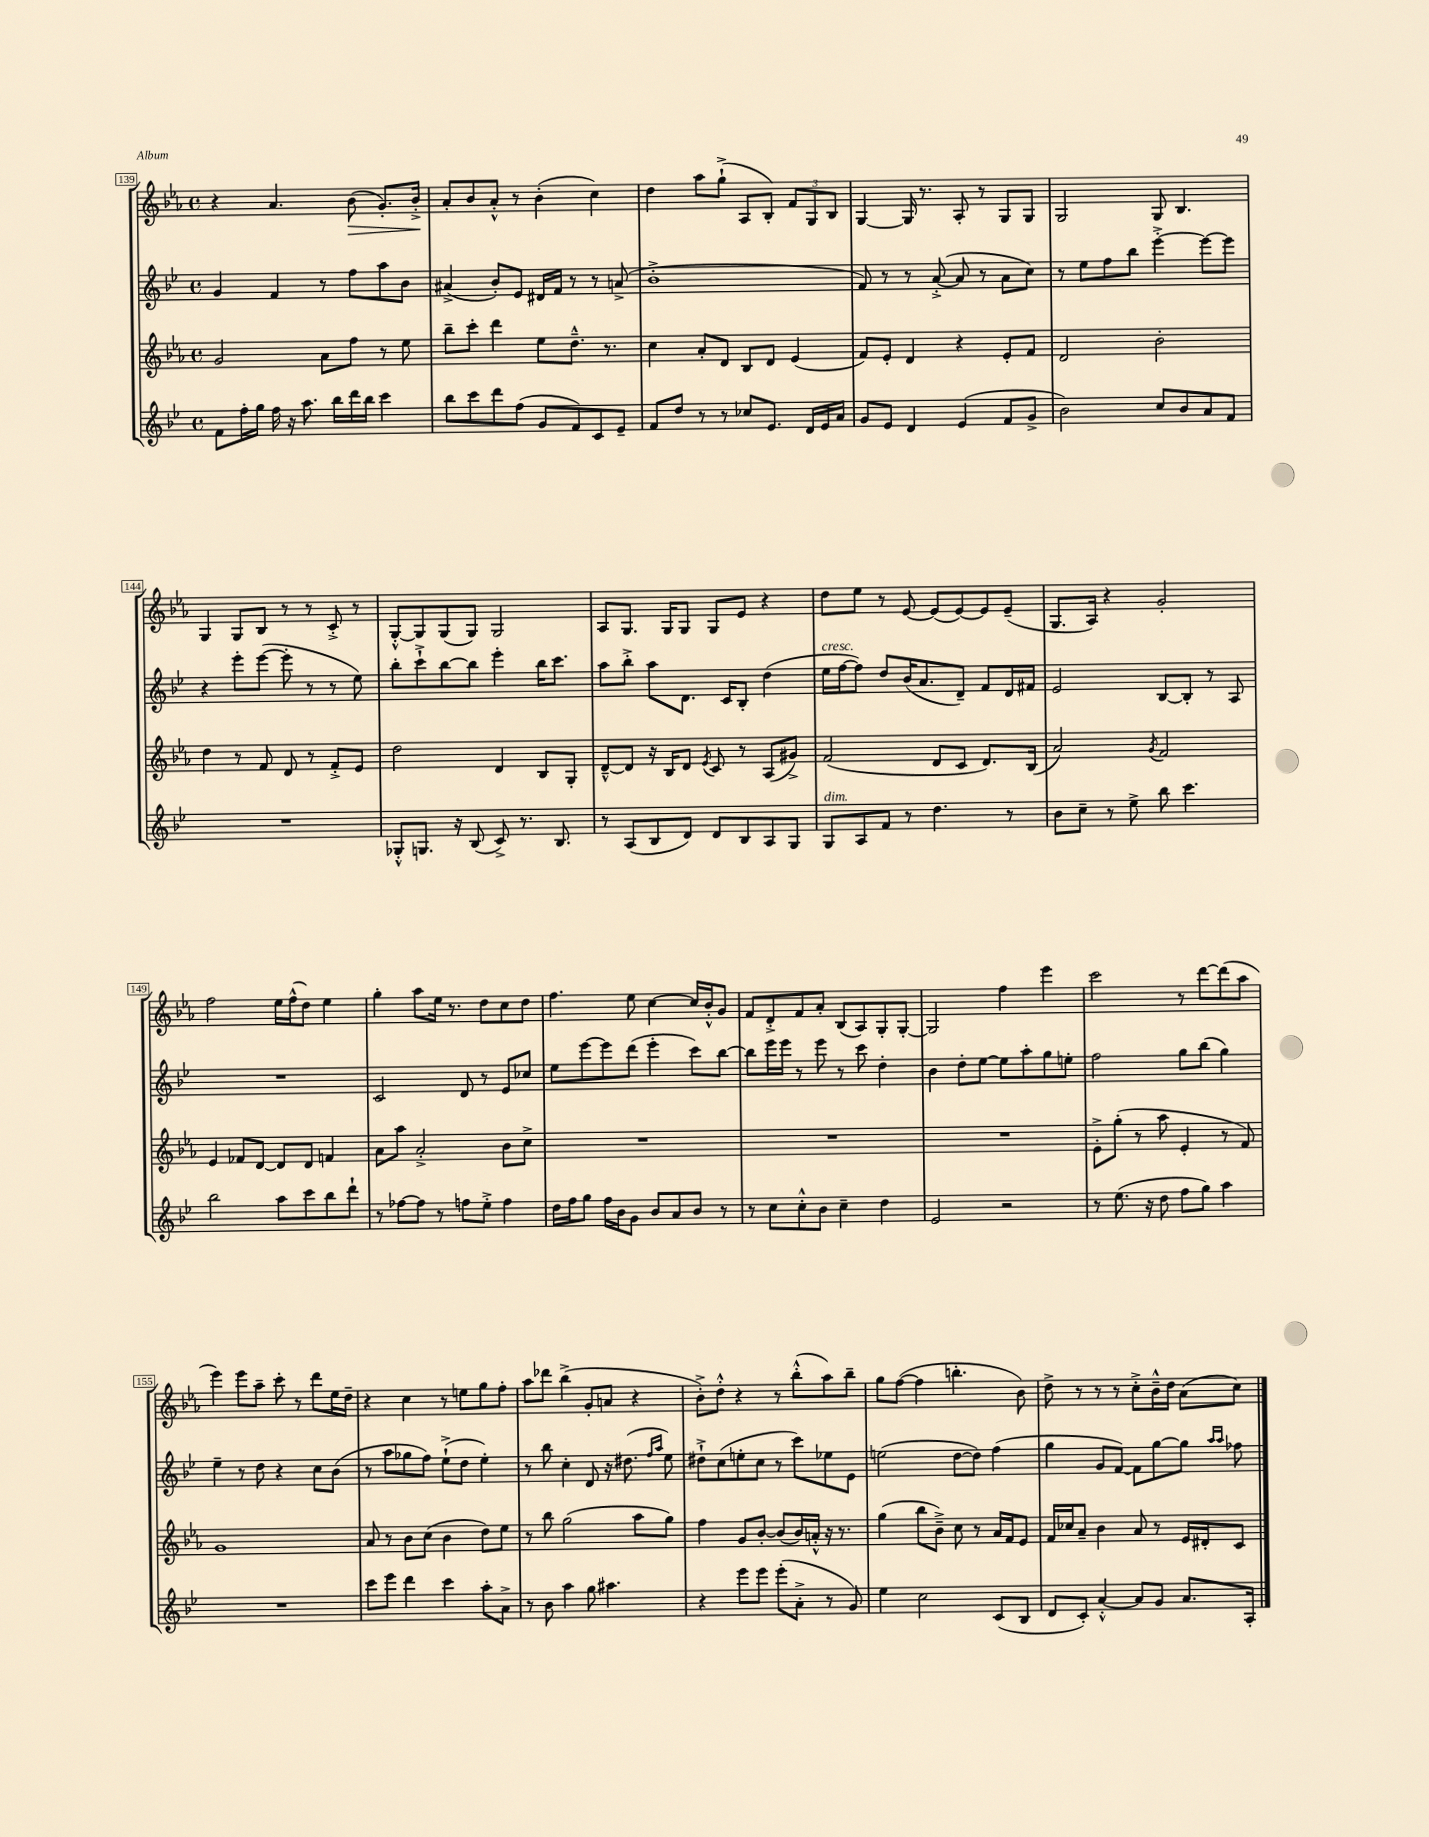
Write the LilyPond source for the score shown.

<<
\new StaffGroup <<
\new Staff = "s0" {
    \clef treble \key ees \major \defaultTimeSignature \time 4/4
    r4 aes'4. bes'8\>( g'8.-.) bes'16-.->\! |
    aes'8-. bes'8 aes'8-.-^ r8 bes'4-.( c''4) |
    d''4 aes''8 g''8-!->( aes8 bes8-.) \tuplet 3/2 { f'8 g8 bes8 } |
    g4~ g16 r8. aes8-. r8 g8 g8 |
    g2 g8 bes4. |
    g4 g8 bes8 r8 r8 c'8-.-> r8 |
    g8~-.-^ g8 g8( g8) g2 |
    aes8 g8. g16 g8 g8 ees'8 r4 |
    d''8 ees''8 r8 ees'8~ ees'8( ees'8~) ees'8 ees'8--( |
    g8. aes16) r4 g'2-. |
    f''2 ees''16 f''16-^( d''8) ees''4 |
    g''4-. aes''8 ees''16 r8. d''8 c''8 d''8 |
    f''4. ees''8 c''4~ c''16 bes'16-.-^ g'8 |
    f'8 d'8-.-> f'8 aes'8-. bes8( aes8) g8-. g8~-. |
    g2 f''4 ees'''4 |
    c'''2 r8 d'''8~ d'''8( aes''8 |
    ees'''4) ees'''8 aes''8-- c'''8-. r8 d'''8 ees''16 d''16-- |
    r4 c''4 r8 e''8 g''8 f''8-. |
    aes''8 des'''8 bes''4->( g'8-. a'8 r4 |
    bes'8-.->) d''8-.-^ r4 r8 bes''8-.-^( aes''8) bes''8-- |
    g''8 f''8~( f''4 b''4.-. bes'8) |
    d''8-> r8 r8 r8 c''8-.-> bes'16---^ d''16 aes'8( c''8) \bar "|." |
}
\new Staff = "s1" {
    \clef treble \key bes \major \defaultTimeSignature \time 4/4
    g'4 f'4 r8 f''8 a''8 bes'8 |
    ais'4->( bes'8-.) ees'8 dis'16 f'16 r8 r8 a'8->( |
    bes'1-.-> |
    f'8) r8 r8 a'8~-.->( a'8 r8 a'8 c''8) |
    r8 ees''8 f''8 bes''8 ees'''4~-.-> ees'''8~ ees'''8 |
    r4 ees'''8-. ees'''8~( ees'''8-. r8 r8 ees''8) |
    bes''8-. c'''8-!-> bes''8~ bes''8 ees'''4-. bes''16 c'''8. |
    a''8 bes''8-.-> a''8 d'8. c'16 bes8-. d''4( |
    ees''16^\markup { \italic "cresc." } f''16~ f''8) d''8 bes'16( a'8. d'8--) f'8 d'16 fis'16 |
    ees'2 bes8~ bes8-. r8 a8 |
    R1 |
    c'2 d'8 r8 ees'8 ces''8 |
    ees''8 ees'''8~ ees'''8 d'''8( ees'''4-. c'''8) bes''8~ |
    bes''8 ees'''16 ees'''16 r8 ees'''8 r8 c'''8 d''4-. |
    bes'4 d''8-. ees''8~ ees''8 a''8-. g''8 e''8-. |
    f''2 g''8 bes''8( g''4) |
    ees''4-- r8 d''8 r4 c''8 bes'8( |
    r8 a''8 ges''8 f''8) ees''8-!->( d''8 ees''4-.) |
    r8 bes''8 c''4-. d'8 r16 dis''8.( \grace { f''16 a''16 } ees''8) |
    dis''8-!-> c''8( e''8-. c''8 r8 c'''8) ees''8 ees'8 |
    e''2( d''8~ d''8) f''4( |
    g''4 g'8 f'8~) f'8 g''8~ g''8 \grace { a''16 a''16 } fes''8 \bar "|." |
}
\new Staff = "s2" {
    \clef treble \key ees \major \defaultTimeSignature \time 4/4
    g'2 aes'8 f''8 r8 ees''8 |
    bes''8-- c'''8-. d'''4 ees''8 d''8.---^ r8. |
    c''4 aes'8-. d'8 bes8 d'8 ees'4( |
    f'8) ees'8-. d'4 r4 ees'8-. f'8 |
    d'2 bes'2-. |
    d''4 r8 f'8 d'8 r8 f'8-.-> ees'8 |
    d''2 d'4 bes8 g8-. |
    d'8~---^ d'8 r16 bes16 d'8 \acciaccatura { ees'8 } c'8 r8 aes8( gis'8->) |
    f'2( d'8 c'8 d'8.) bes16( |
    aes'2) \acciaccatura { g'8 } f'2 |
    ees'4 fes'8 d'8~ d'8 d'8 f'4 |
    aes'8 aes''8 aes'2-.-> bes'8 c''8-> |
    R1 |
    R1 |
    R1 |
    ees'8-.-> g''8-.( r8 aes''8 ees'4-. r8 f'8) |
    g'1 |
    aes'8 r8 bes'8 c''8( bes'4 d''8) ees''8 |
    r8 bes''8 g''2( aes''8 g''8) |
    f''4 g'8 bes'8~-. bes'8( bes'16) a'16-.-^ r16 r8. |
    g''4( bes''8 bes'8--->) c''8 r8 aes'16 f'16 ees'8 |
    f'16 ces''16 aes'8-- bes'4 aes'8 r8 ees'16 dis'16-. c'8 \bar "|." |
}
\new Staff = "s3" {
    \clef treble \key bes \major \defaultTimeSignature \time 4/4
    f'8 f''16-. g''16 f''16 r16 a''8. bes''16 d'''16 bes''16 c'''4 |
    bes''8 c'''8 d'''8 f''8( g'8 f'8) c'8 ees'8-- |
    f'8 d''8 r8 r8 ces''8 ees'8. d'16 ees'16 a'16 |
    g'8 ees'8 d'4 ees'4( f'8 g'8-> |
    bes'2) c''8 bes'8 a'8 f'8 |
    R1 |
    ges8-.-^ g8. r16 bes8( c'8->) r8. bes8. |
    r8 a8( bes8 d'8) d'8 bes8 a8 g8 |
    g8^\markup { \italic "dim." } a8 f'8 r8 d''4. r8 |
    bes'8 c''8-- r8 ees''8-> bes''8 c'''4. |
    bes''2 a''8 c'''8 bes''8 d'''8-! |
    r8 fes''8~ fes''8 r8 f''8 ees''8-.-> f''4 |
    d''16 f''16 g''8 f''16 bes'16 g'8 bes'8 a'8 bes'8 r8 |
    r8 c''8 c''8-.-^ bes'8 c''4-- d''4 |
    ees'2 r2 |
    r8 ees''8.( r16 d''8 f''8 g''8) a''4 |
    R1 |
    c'''8 ees'''8 d'''4 c'''4 a''8-. a'8-> |
    r8 bes'8 a''4 g''8 ais''4. |
    r4 ees'''8 ees'''8 ees'''8-.( a'8-.-> r8 g'8) |
    ees''4 c''2 c'8( bes8 |
    d'8 c'8-.) a'4~-.-^ a'8 g'8 a'8. a16-. \bar "|." |
}
>>
>>
\layout { \context { \Score currentBarNumber = #139 \override BarNumber.stencil = #(make-stencil-boxer 0.1 0.3 ly:text-interface::print) } }
